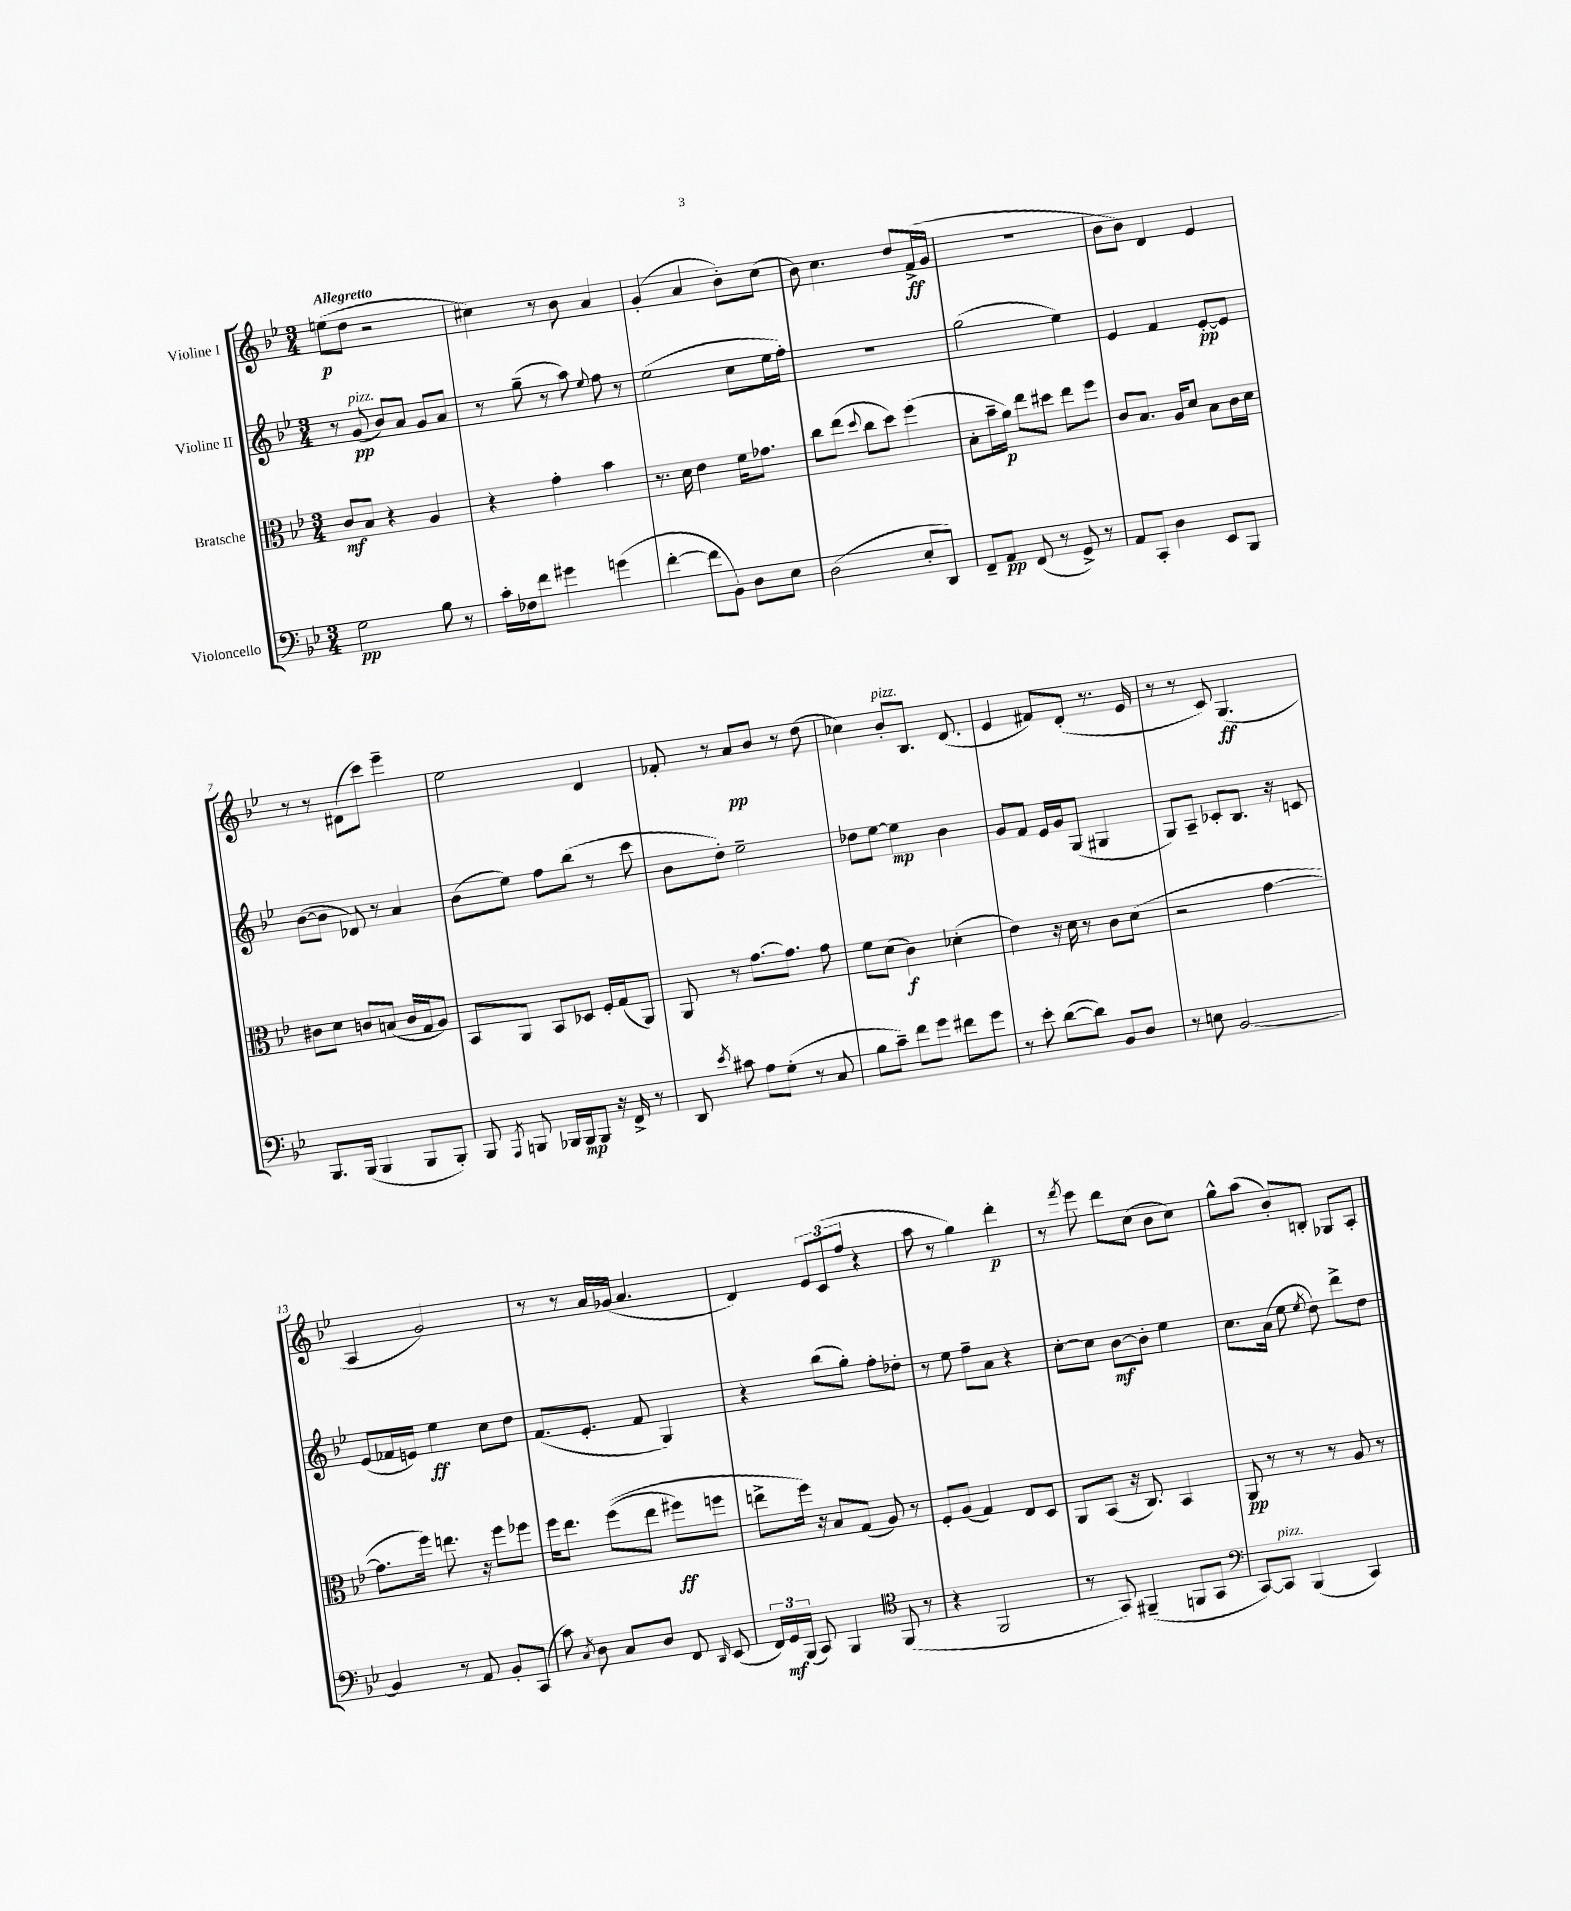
<<
\new StaffGroup <<
\new Staff = "s0" \with { instrumentName = "Violine I" } {
    \clef treble \key bes \major \numericTimeSignature \time 3/4 \tempo "Allegretto"
    \autoBeamOff e''8[\p( d''8] r2 |
    cis''4) r8 bes'8 a'4 |
    g'4-.( a'4 bes'8[-.) c''8]( |
    bes'8) c''4. d''8[ f'16->\ff( g'16] |
    R2. |
    bes'8[ bes'8]) d'4 ees'4 |
    r8 r8 dis'8[( c'''8]) ees'''4-- |
    ees''2 d'4 |
    fes'8-. r8 a'8[\pp bes'8] r8 d''8( |
    ces''4) bes'8[-.^\markup { \italic "pizz." } bes8.] d'8.( |
    ees'4 fis'8[) d'8]-.( r8. ees'16 |
    r8 r8 c'8) g4.\ff( |
    a4 g'2) |
    r8 r8 a'16[ ges'16]( a'4. |
    d'4) \tuplet 3/2 { ees'8[ c'8( f''8] } r4 |
    a''8 r8 g''4) d'''4-.\p |
    r8 \acciaccatura { f'''8 } ees'''8 d'''8[ c''8]( bes'8[ c''8]) |
    g''8[-^ a''8]( bes'8[-.) b8]-. ges8[ a8]-. \bar "|." |
}
\new Staff = "s1" \with { instrumentName = "Violine II" } {
    \clef treble \key bes \major \numericTimeSignature \time 3/4
    \autoBeamOff r8 g'8\pp^\markup { \italic "pizz." }( bes'8[) a'8] g'8[ a'8] |
    r8 g''8--( r8 a''8) \appoggiatura { ees''8 } f''8 r8 |
    ees''2( c''8[ ees''16 f''16]-.) |
    R2. |
    g''2( ees''4) |
    ees'4 f'4 ees'8[~-.\pp ees'8] |
    bes'8[~( bes'8] des'8) r8 a'4 |
    bes'8[( ees''8]) f''8[ bes''8]( r8 c'''8 |
    bes'8[ d''8]-.) ees''2-- |
    des''8[ ees''8]~ ees''4\mp bes'4 |
    g'8[ f'8] ees'16[ g'16 g8]( gis4 |
    g8[) a8]-- ces'8[-. bes8.] r16 c'8 |
    ees'8[( fes'16 e'16]) ees''4\ff c''8[ d''8] |
    f'8.[( ees'8.]-. f'8 g4) |
    r4 bes''8[( g''8]-.) f''8[-. des''8]-. |
    r8 ees''8 f''8[-- a'8] r4 |
    c''8[~-. c''8] bes'8[~\mf bes'8]-. ees''4 |
    c''8.[ a'16]( ees''8 \acciaccatura { ees''8 } d''8) d'''8[-> d''8] \bar "|." |
}
\new Staff = "s2" \with { instrumentName = "Bratsche" } {
    \clef alto \key bes \major \numericTimeSignature \time 3/4
    \autoBeamOff c'8[\mf bes8] r4 a4 |
    r4 g'4-. bes'4 |
    r8. d'16 ees'4 f'16[ ges'8.] |
    c''8[ ees''8]( \appoggiatura { d''8 } c''8[ d''8]) f''4( |
    bes8[-. bes'16-- a'16]\p) ees''8[ dis''8] ees''8[ f''8] |
    c'8[ bes8.] a16[ d'8] bes8[ c'16 d'16] |
    cis'8[ d'8] c'8[ b8]( c'16[ g16 a8]) |
    bes,8[ a,8] bes,8[ des8] f16[-. g16( a,8]) |
    a,8 r8 g'8.[~ g'8.] g'8 |
    f'8[ d'8]( c'4\f) des'4-.( |
    ees'4) r16 d'16 r8 c'8[ d'8]( |
    r2 g'4~ |
    g'8.[ f''16]) e''8. r16 f''8[ fes''8] |
    f''16[ ees''8.] f''8[(\( ees''8] fis''8[\ff) f''8] |
    e''8[-> f''16]\) r16 bes8[ g8]( a8) r8 |
    f8[-. a8]( g4) ees8[ d8] |
    a,8[ bes,8]( r16 c8.) bes,4 |
    a,8\pp r8 r8 r8 a8 r8 \bar "|." |
}
\new Staff = "s3" \with { instrumentName = "Violoncello" } {
    \clef bass \key bes \major \numericTimeSignature \time 3/4
    \autoBeamOff g2\pp bes8 r8 |
    c'16[-. fes16 f'8] gis'4 g'4( |
    f'4~-. f'8[ bes,8]) d8[ ees8] |
    d2( ees8[-. d,8]) |
    f,8[-- a,8]\pp f,8( r8 g,8->) r8 |
    a,8[ c,8]-. d4 ees,8[ bes,,8] |
    bes,,8.[ bes,,16]( bes,,4 bes,,8[ bes,,8]-.) |
    bes,,8 \acciaccatura { a,,8 } b,,8 bes,,16[ bes,,16\mp bes,,8] r16 f,16-> r8 |
    d,8 \acciaccatura { ees'8 } cis'8 a8[ g8]-.( r8 c8 |
    bes8[ c'8]--) f'8[ g'8] fis'8[ g'8] |
    r8 ees'8-. d'8[~( d'8]) bes,8[ d8] |
    r8 e8 bes,2~ |
    bes,4 r8 a,8 bes,8[-. c,8]( |
    c'8) \acciaccatura { c8 } d8 c8[ d8] f,8 \grace { d,16 } ees,8( |
    \tuplet 3/2 { f,16[) g,16\mf bes,,16]( } c,8) bes,,4 \clef tenor f,8( r8 |
    r4 f,2 |
    r8 g,8) fis,4--( f,8[ g,8] |
    \clef bass c,8[~) c,8]^\markup { \italic "pizz." } bes,,4( c,4) \bar "|." |
}
>>
>>
